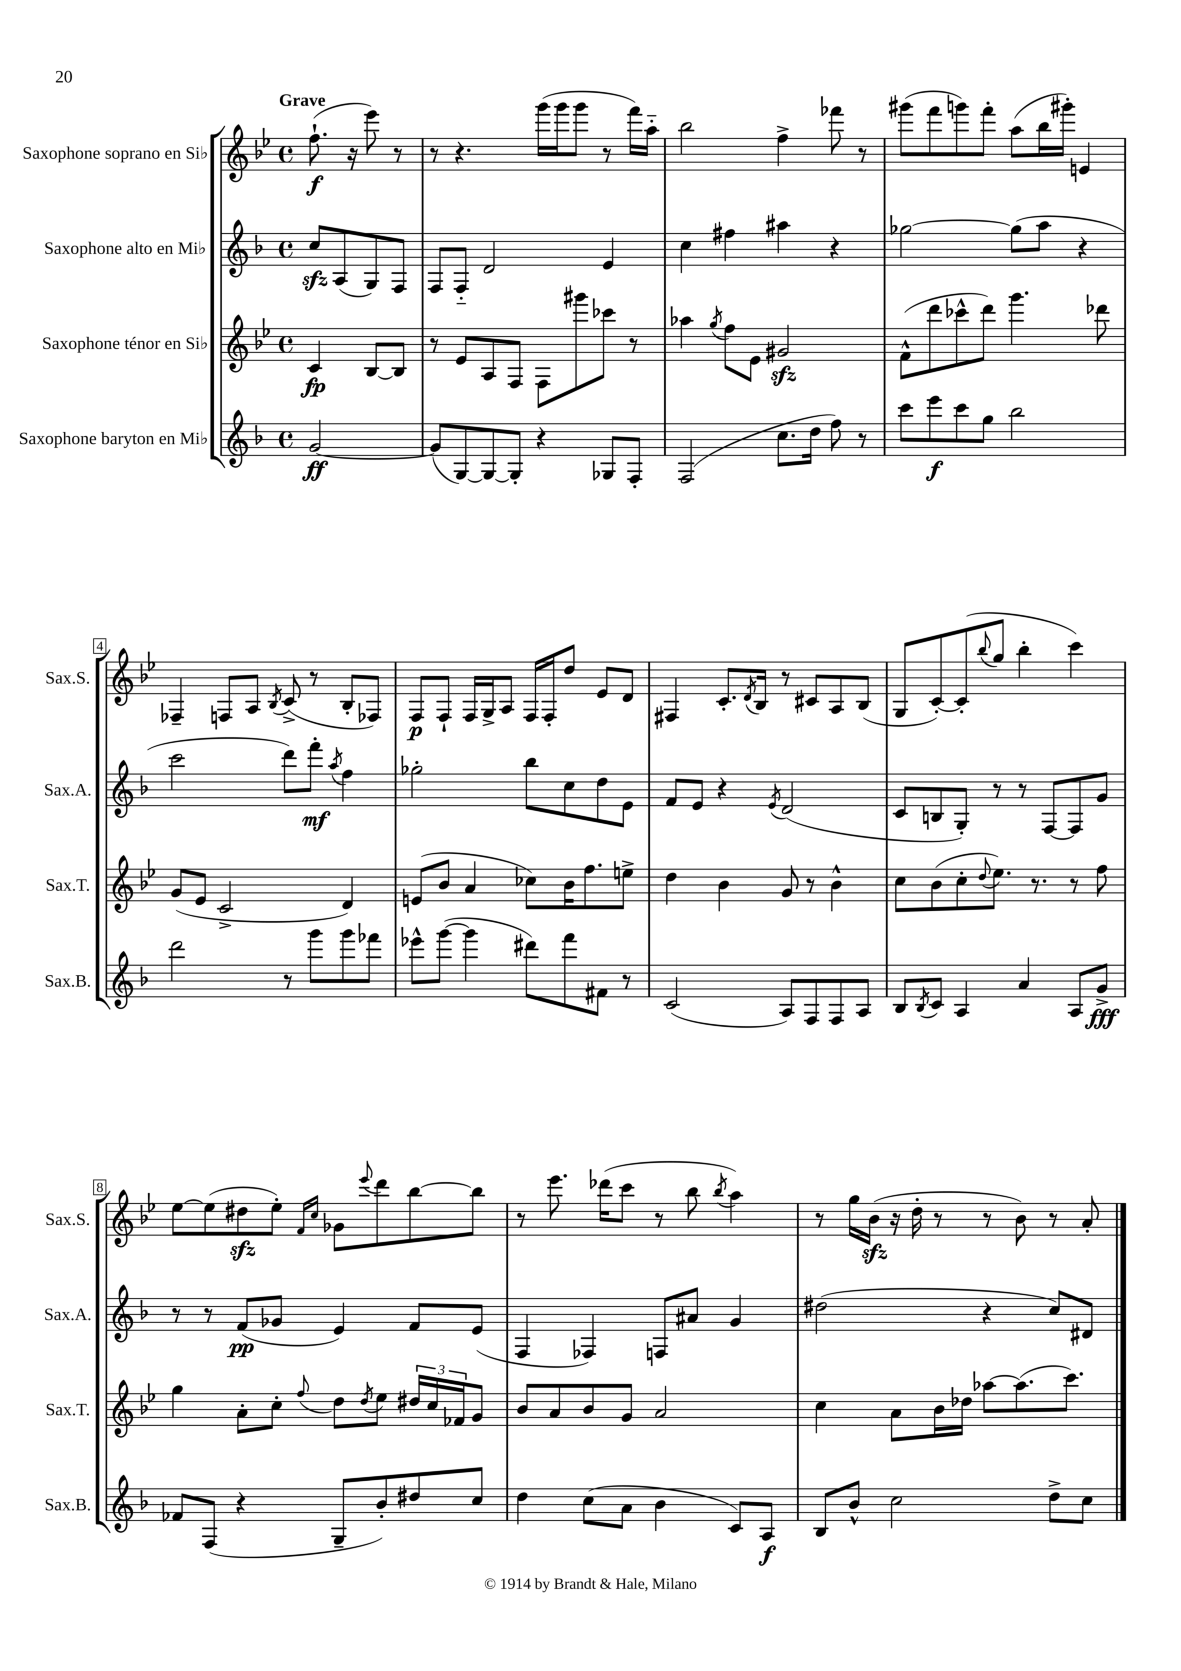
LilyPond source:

<<
\new StaffGroup <<
\new Staff = "s0" \with { instrumentName = "Saxophone soprano en Sib" shortInstrumentName = "Sax.S." } {
    \clef treble \key bes \major \defaultTimeSignature \time 4/4 \partial 2 \tempo "Grave"
    f''8.-!\f( r16 ees'''8) r8 |
    r8 r4. g'''16( g'''16 g'''8 r8 f'''16) a''16-_ |
    bes''2 f''4-> fes'''8 r8 |
    gis'''8( f'''8 g'''8) f'''8-. a''8( bes''16 gis'''16-.) e'4 |
    fes4-- f8 a8 \acciaccatura { bes8 } c'8->( r8 bes8-. fes8) |
    f8\p f8-! f16 g16-> a8 f16 f16-. d''8 ees'8 d'8 |
    fis4 c'8.-. \acciaccatura { d'8 } bes16 r8 cis'8 a8 bes8( |
    g8 c'8~-.) c'8-.( \appoggiatura { bes''8 } g''8 bes''4-. c'''4) |
    ees''8~ ees''8( dis''8\sfz ees''8-.) \grace { f'16 c''16 } ges'8 \appoggiatura { ees'''8 } d'''8 bes''8~ bes''8 |
    r8 ees'''8. des'''16( c'''8 r8 bes''8 \acciaccatura { bes''8 } a''4) |
    r8 g''16 bes'16\sfz( r16 d''16-. r8 r8 bes'8) r8 a'8-. \bar "|." |
}
\new Staff = "s1" \with { instrumentName = "Saxophone alto en Mib" shortInstrumentName = "Sax.A." } {
    \clef treble \key f \major \defaultTimeSignature \time 4/4 \partial 2
    c''8\sfz a8( g8) f8 |
    f8 f8-_ d'2 e'4 |
    c''4 fis''4 ais''4 r4 |
    ges''2~ ges''8( a''8 r4 |
    c'''2 d'''8) f'''8-.\mf \acciaccatura { a''8 } f''4 |
    ges''2-. bes''8 c''8 d''8 e'8 |
    f'8 e'8 r4 \acciaccatura { e'8 } d'2( |
    c'8 b8 g8-.) r8 r8 f8~ f8 g'8 |
    r8 r8 f'8\pp( ges'8 e'4) f'8 e'8( |
    f4 fes4) f8 ais'8 g'4 |
    dis''2( r4 c''8) dis'8 \bar "|." |
}
\new Staff = "s2" \with { instrumentName = "Saxophone ténor en Sib" shortInstrumentName = "Sax.T." } {
    \clef treble \key bes \major \defaultTimeSignature \time 4/4 \partial 2
    c'4\fp bes8~ bes8 |
    r8 ees'8 a8 f8 f8 gis'''8 ces'''8 r8 |
    aes''4 \acciaccatura { g''8 } f''8 ees'8 gis'2\sfz |
    f'8-^( d'''8 ces'''8-^ d'''8) g'''4. des'''8 |
    g'8( ees'8 c'2-> d'4) |
    e'8( bes'8 a'4 ces''8) bes'16 f''8. e''8-> |
    d''4 bes'4 g'8 r8 bes'4-^ |
    c''8 bes'8( c''8-. \appoggiatura { d''8 } ees''8.) r8. r8 f''8 |
    g''4 a'8-. c''8-. \appoggiatura { f''8 } d''8 \acciaccatura { d''8 } ees''8 \tuplet 3/2 { dis''16 c''16 fes'16 } g'8 |
    bes'8 a'8 bes'8 g'8 a'2 |
    c''4 a'8 bes'16 des''16 aes''8~ aes''8.( c'''8.) \bar "|." |
}
\new Staff = "s3" \with { instrumentName = "Saxophone baryton en Mib" shortInstrumentName = "Sax.B." } {
    \clef treble \key f \major \defaultTimeSignature \time 4/4 \partial 2
    g'2~\ff |
    g'8( g8~) g8~ g8-. r4 ges8 f8-. |
    f2( c''8. d''16 f''8) r8 |
    c'''8 e'''8\f c'''8 g''8 bes''2 |
    d'''2 r8 g'''8 g'''8 fes'''8 |
    ees'''8-^ g'''8~( g'''4 dis'''8) f'''8 fis'8 r8 |
    c'2( a8) f8 f8 a8 |
    bes8 \acciaccatura { bes8 } c'8 a4 a'4 a8 g'8->\fff |
    fes'8 f8( r4 g8-- bes'8-.) dis''8 c''8 |
    d''4 c''8( a'8 bes'4 c'8) a8\f |
    bes8 bes'8-^ c''2 d''8-> c''8 \bar "|." |
}
>>
>>
\layout { \context { \Score \override BarNumber.stencil = #(make-stencil-boxer 0.1 0.3 ly:text-interface::print) } }
